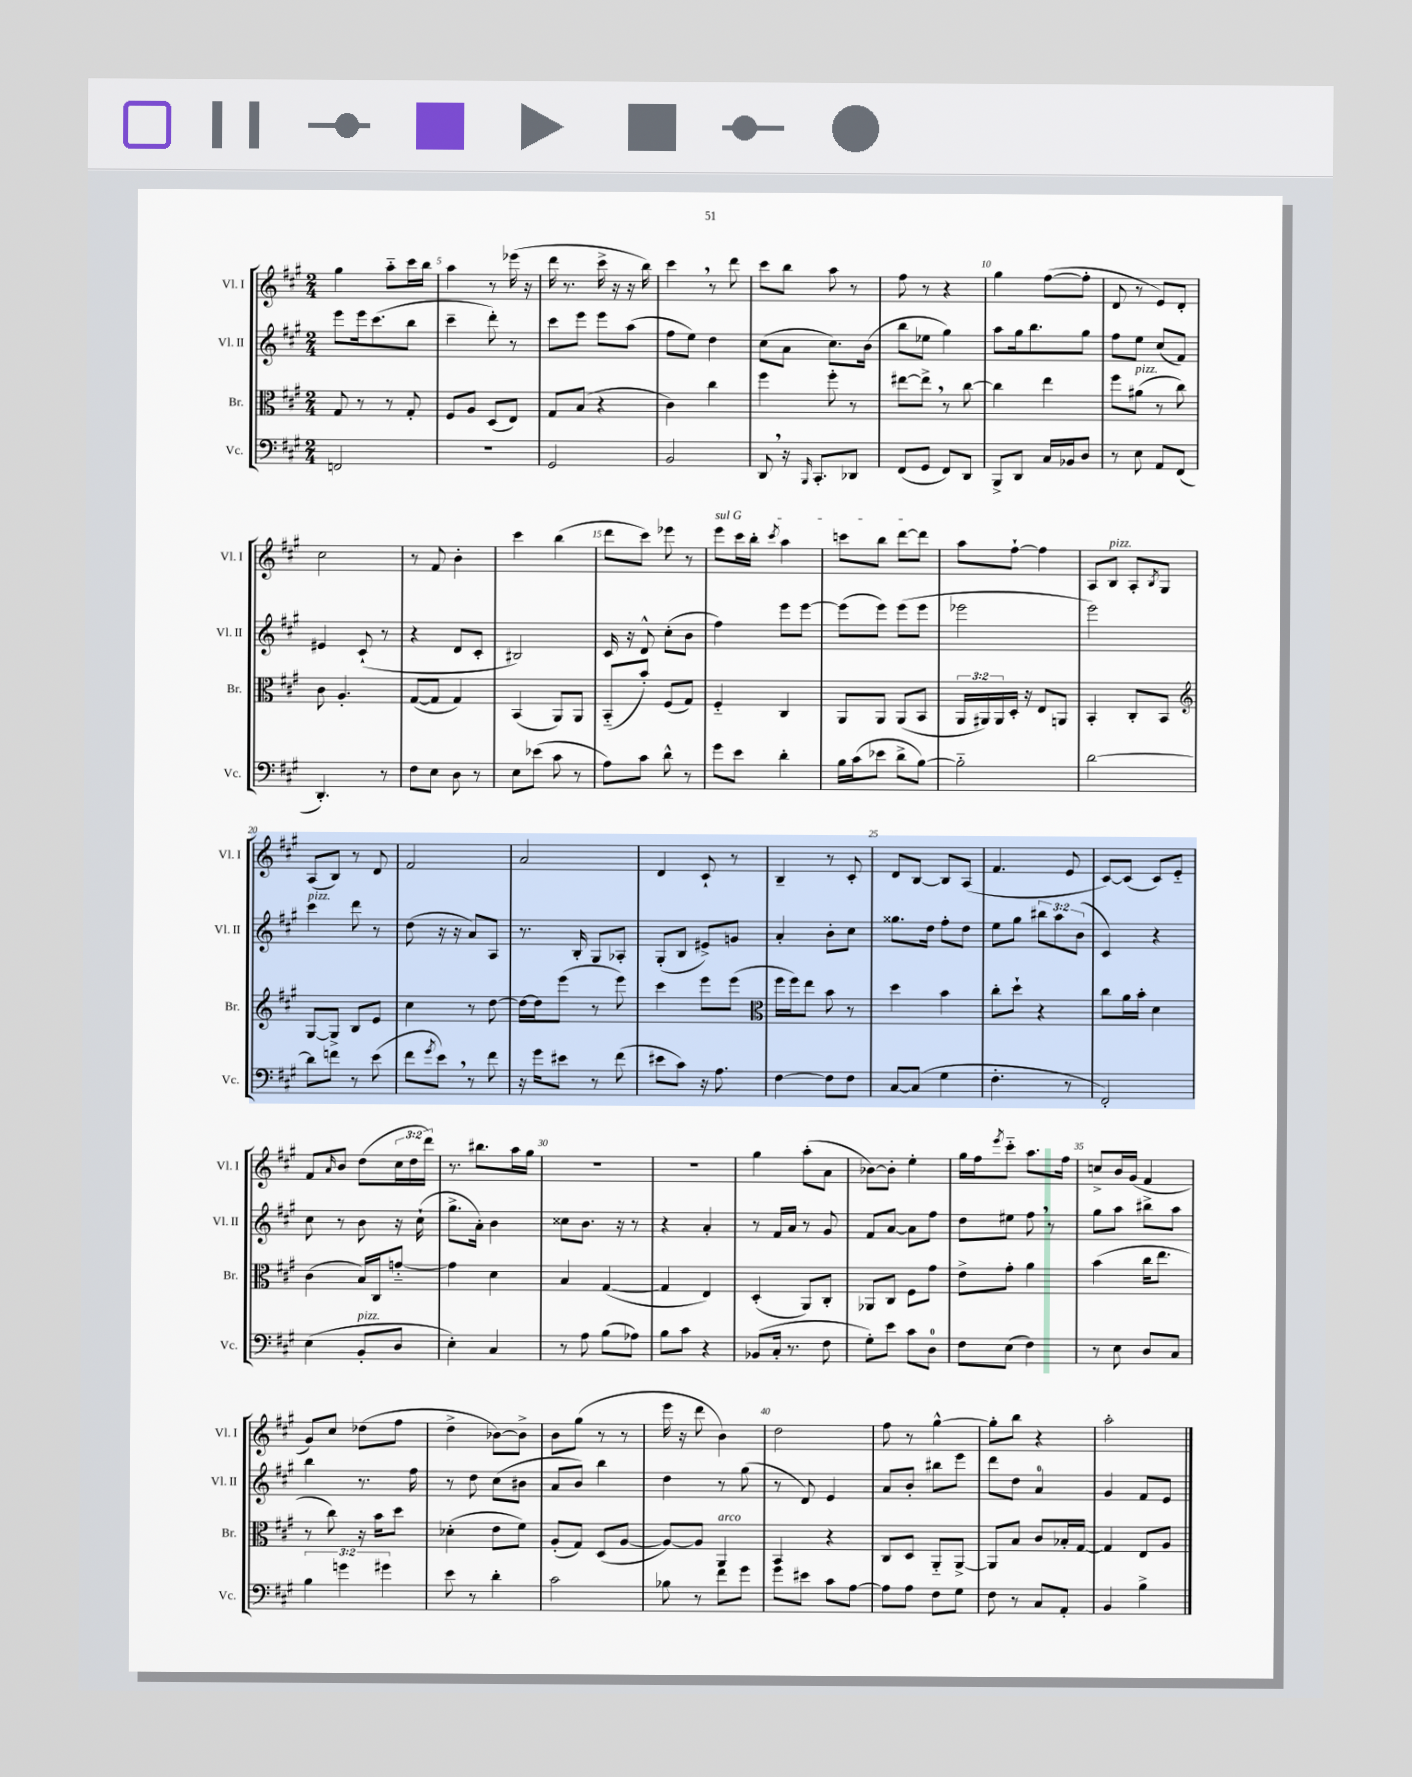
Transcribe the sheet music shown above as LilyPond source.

<<
\new StaffGroup <<
\new Staff = "s0" \with { instrumentName = "Vl. I" shortInstrumentName = "Vl. I" } {
    \clef treble \key a \major \numericTimeSignature \time 2/4 \override Staff.TupletNumber.text = #tuplet-number::calc-fraction-text
    gis''4 a''8-_ cis'''16 b''16 |
    a''4 r8 ees'''16( r16 |
    d'''16 r8. cis'''16-> r16 r16 b''16) |
    cis'''4 \breathe r8 d'''8 |
    cis'''8 b''8 a''8 r8 |
    fis''8 r8 r4 |
    gis''4 fis''8~( fis''8-. |
    d'8 r8 e'8) d'8-. |
    cis''2 |
    r8 fis'8 b'4-. |
    cis'''4 b''4( |
    d'''8 cis'''8) ees'''8 r8 |
    \once \override TextSpanner.bound-details.left.text = \markup { \italic "sul G" } e'''8\startTextSpan cis'''16 b''16-. \acciaccatura { cis'''8 } a''4 |
    c'''8 b''8 d'''8~ d'''8\stopTextSpan |
    a''8 fis''8~-! fis''4 |
    a8 b8^\markup { \italic "pizz." } a8-. \acciaccatura { b8 } gis8 |
    a8( b8) r8 d'8 |
    fis'2 |
    a'2 |
    d'4 cis'8-! r8 |
    b4-- r8 cis'8-. |
    d'8 b8~ b8 a8( |
    fis'4. e'8 |
    cis'8~) cis'8( cis'8) e'8-_ |
    fis'8 \grace { a'16 } b'8 d''8( \tuplet 3/2 { cis''16 d''16 d'''16) } |
    r8. bis''8. a''16 gis''16 |
    R2 |
    R2 |
    gis''4 a''8-.( a'8 |
    bes'8~) bes'8-. e''4-. |
    gis''16 fis''16 \acciaccatura { e'''8 } cis'''8-_ a''8. fis''16 |
    c''8-> b'16 gis'16( fis'4 |
    gis'8) cis''8 des''8( fis''8 |
    d''4-> bes'8~) bes'8-> |
    b'8 gis''8( r8 r8 |
    e'''16 r16 d'''8 b'4) |
    d''2 |
    fis''8 r8 gis''4~-^ |
    gis''8-. b''8 r4 |
    a''2-. \bar "|." |
}
\new Staff = "s1" \with { instrumentName = "Vl. II" shortInstrumentName = "Vl. II" } {
    \clef treble \key a \major \numericTimeSignature \time 2/4 \override Staff.TupletNumber.text = #tuplet-number::calc-fraction-text
    e'''8 e'''16 cis'''8.( b''8 |
    cis'''4-- d'''8-.) r8 |
    cis'''8 e'''8 e'''8 a''8( |
    fis''8 e''8) d''4 |
    cis''8( a'8 cis''8.) b'16( |
    b''8 ees''8 gis''4) |
    a''8 gis''16 b''8. gis''8 |
    fis''8 e''8 cis''8( fis'8) |
    eis'4 cis'8-!( r8 |
    r4 d'8 cis'8-. |
    bis2) |
    cis'16 r16 d'8-^ cis''8-.( b'8 |
    fis''4) e'''8 e'''8~ |
    e'''8( e'''8) e'''8( e'''8 |
    ees'''2 |
    e'''2) |
    cis'''4^\markup { \italic "pizz." } d'''8 r8 |
    d''8( r16 r16 a'8) a8 |
    r8. b16-. gis8 aes8-. |
    gis8-.( b8 eis'8->) g'8 |
    a'4-. b'8-. cis''8 |
    gisis''8. d''16 fis''8-. d''8 |
    e''8 gis''8 \tuplet 3/2 { bis''8 a''8 b'8( } |
    cis'4) r4 |
    cis''8 r8 b'8 r16 cis''16-!( |
    gis''8.-> a'16-.) b'4 |
    cisis''8 b'8. r16 r8 |
    r4 a'4-. |
    r8 fis'16 a'16 r8 gis'8 |
    fis'8 a'8~ a'8 fis''8 |
    d''8 eis''8 fis''8 \breathe r8 |
    gis''8 a''8 bis''8-> a''8 |
    b''4 r8. fis''16 |
    r8 d''8 cis''8( bis'8 |
    a'8 b'8) b''4 |
    d''4 r8 gis''8( |
    r8 d'8) e'4 |
    a'8 b'8-. bis''8 e'''8 |
    d'''8 d''8 a'4-0 |
    gis'4 fis'8 e'8 \bar "|." |
}
\new Staff = "s2" \with { instrumentName = "Br." shortInstrumentName = "Br." } {
    \clef alto \key a \major \numericTimeSignature \time 2/4 \override Staff.TupletNumber.text = #tuplet-number::calc-fraction-text
    gis8 r8 r8 gis8-. |
    fis8 a8 d8( e8) |
    gis8 b8( r4 |
    cis'4) cis''4 |
    fis''4 fis''8-. r8 |
    eis''8~ eis''8-> \breathe r8 cis''8~ |
    cis''4 e''4 |
    fis''8 ais'8^\markup { \italic "pizz." }( r8 cis''8) |
    cis'8 a4.-. |
    gis8~( gis8 gis4) |
    b,4( a,8) a,8 |
    b,8-_( b'8-.) fis8( gis8) |
    fis4-_ cis4 |
    a,8 a,8 a,8( b,8 |
    \tuplet 3/2 { a,16 ais,16) ais,16 } d16-. r16 e8 a,8 |
    b,4-. cis8-. b,8 |
    \clef treble gis8~ gis8-> b8 e'8 |
    cis''4 r8 d''8~ |
    d''16~ d''16 e'''8( r8 e'''8) |
    cis'''4 e'''8 e'''8( |
    \clef alto fis''16 fis''16) e''8 b'8 r8 |
    d''4 b'4 |
    cis''8-. d''8-! r4 |
    cis''8 a'16 b'16-. d'4 |
    cis'4( b16) cis16 g'8~-_ |
    g'4 d'4 |
    b4 gis4~( |
    gis4 e4) |
    d4-.( a,8) cis8-. |
    aes,8 cis8 fis8 gis'8 |
    e'8-> gis'8-. a'4 |
    b'4( cis''16 e''8. |
    r8 cis''8) r16 b'16 d''8 |
    des'4-.( e'8 fis'8) |
    a8-.( gis8) d8( a8~ |
    a8~) a8 a,4^\markup { \italic "arco" } |
    b,4 r4 |
    cis8 d8 a,8-_ a,8~-> |
    a,8 b8 cis'8 bes16-. gis16~ |
    gis4 e8 a8 \bar "|." |
}
\new Staff = "s3" \with { instrumentName = "Vc." shortInstrumentName = "Vc." } {
    \clef bass \key a \major \numericTimeSignature \time 2/4 \override Staff.TupletNumber.text = #tuplet-number::calc-fraction-text
    f,2 |
    r2 |
    gis,2 |
    b,2 |
    d,8 \breathe r16 \grace { b,,16 } cis,8.-. des,8 |
    fis,8( gis,8 fis,8) d,8 |
    b,,8-> d,8 cis16 bes,16 d8 |
    r8 e8 a,8 fis,8( |
    d,4.-.) r8 |
    fis8 e8 d8 r8 |
    e8 ees'8( cis'8 r8 |
    a8) cis'8 d'8-^ r8 |
    gis'8 e'8 d'4-. |
    b16 cis'16( ees'8 d'8-> b8~) |
    b2-_ |
    d'2~ |
    d'8 f'8 r8 e'8( |
    fis'8 \acciaccatura { gis'8 } e'8) \breathe r8 fis'8 |
    r16 gis'16 eis'8 r8 fis'8( |
    eis'8 cis'8) r16 a8. |
    fis4~ fis8 fis8 |
    cis8~ cis8( gis4 |
    fis4.-. r8 |
    fis,2-.) |
    e4( b,8-.^\markup { \italic "pizz." } d8 |
    e4-.) cis4 |
    r8 a8 b8( aes8) |
    b8 cis'8 r4 |
    bes,8( cis16-. r8. fis8 |
    gis8-.) e'8 cis'8 d8-0 |
    fis8 e8( fis4) |
    r8 e8 d8 cis8 |
    \tuplet 3/2 { b4 g'4 gis'4 } |
    e'8 r8 d'4-. |
    cis'2 |
    bes8 r8 fis'8 gis'8 |
    gis'8 eis'8 cis'8 a8~ |
    a8 a8 fis8 gis8 |
    fis8 r8 cis8 a,8-. |
    b,4 b4-> \bar "|." |
}
>>
>>
\layout { \context { \Score currentBarNumber = #4 \override BarNumber.break-visibility = ##(#f #t #t) barNumberVisibility = #(every-nth-bar-number-visible 5) } }
